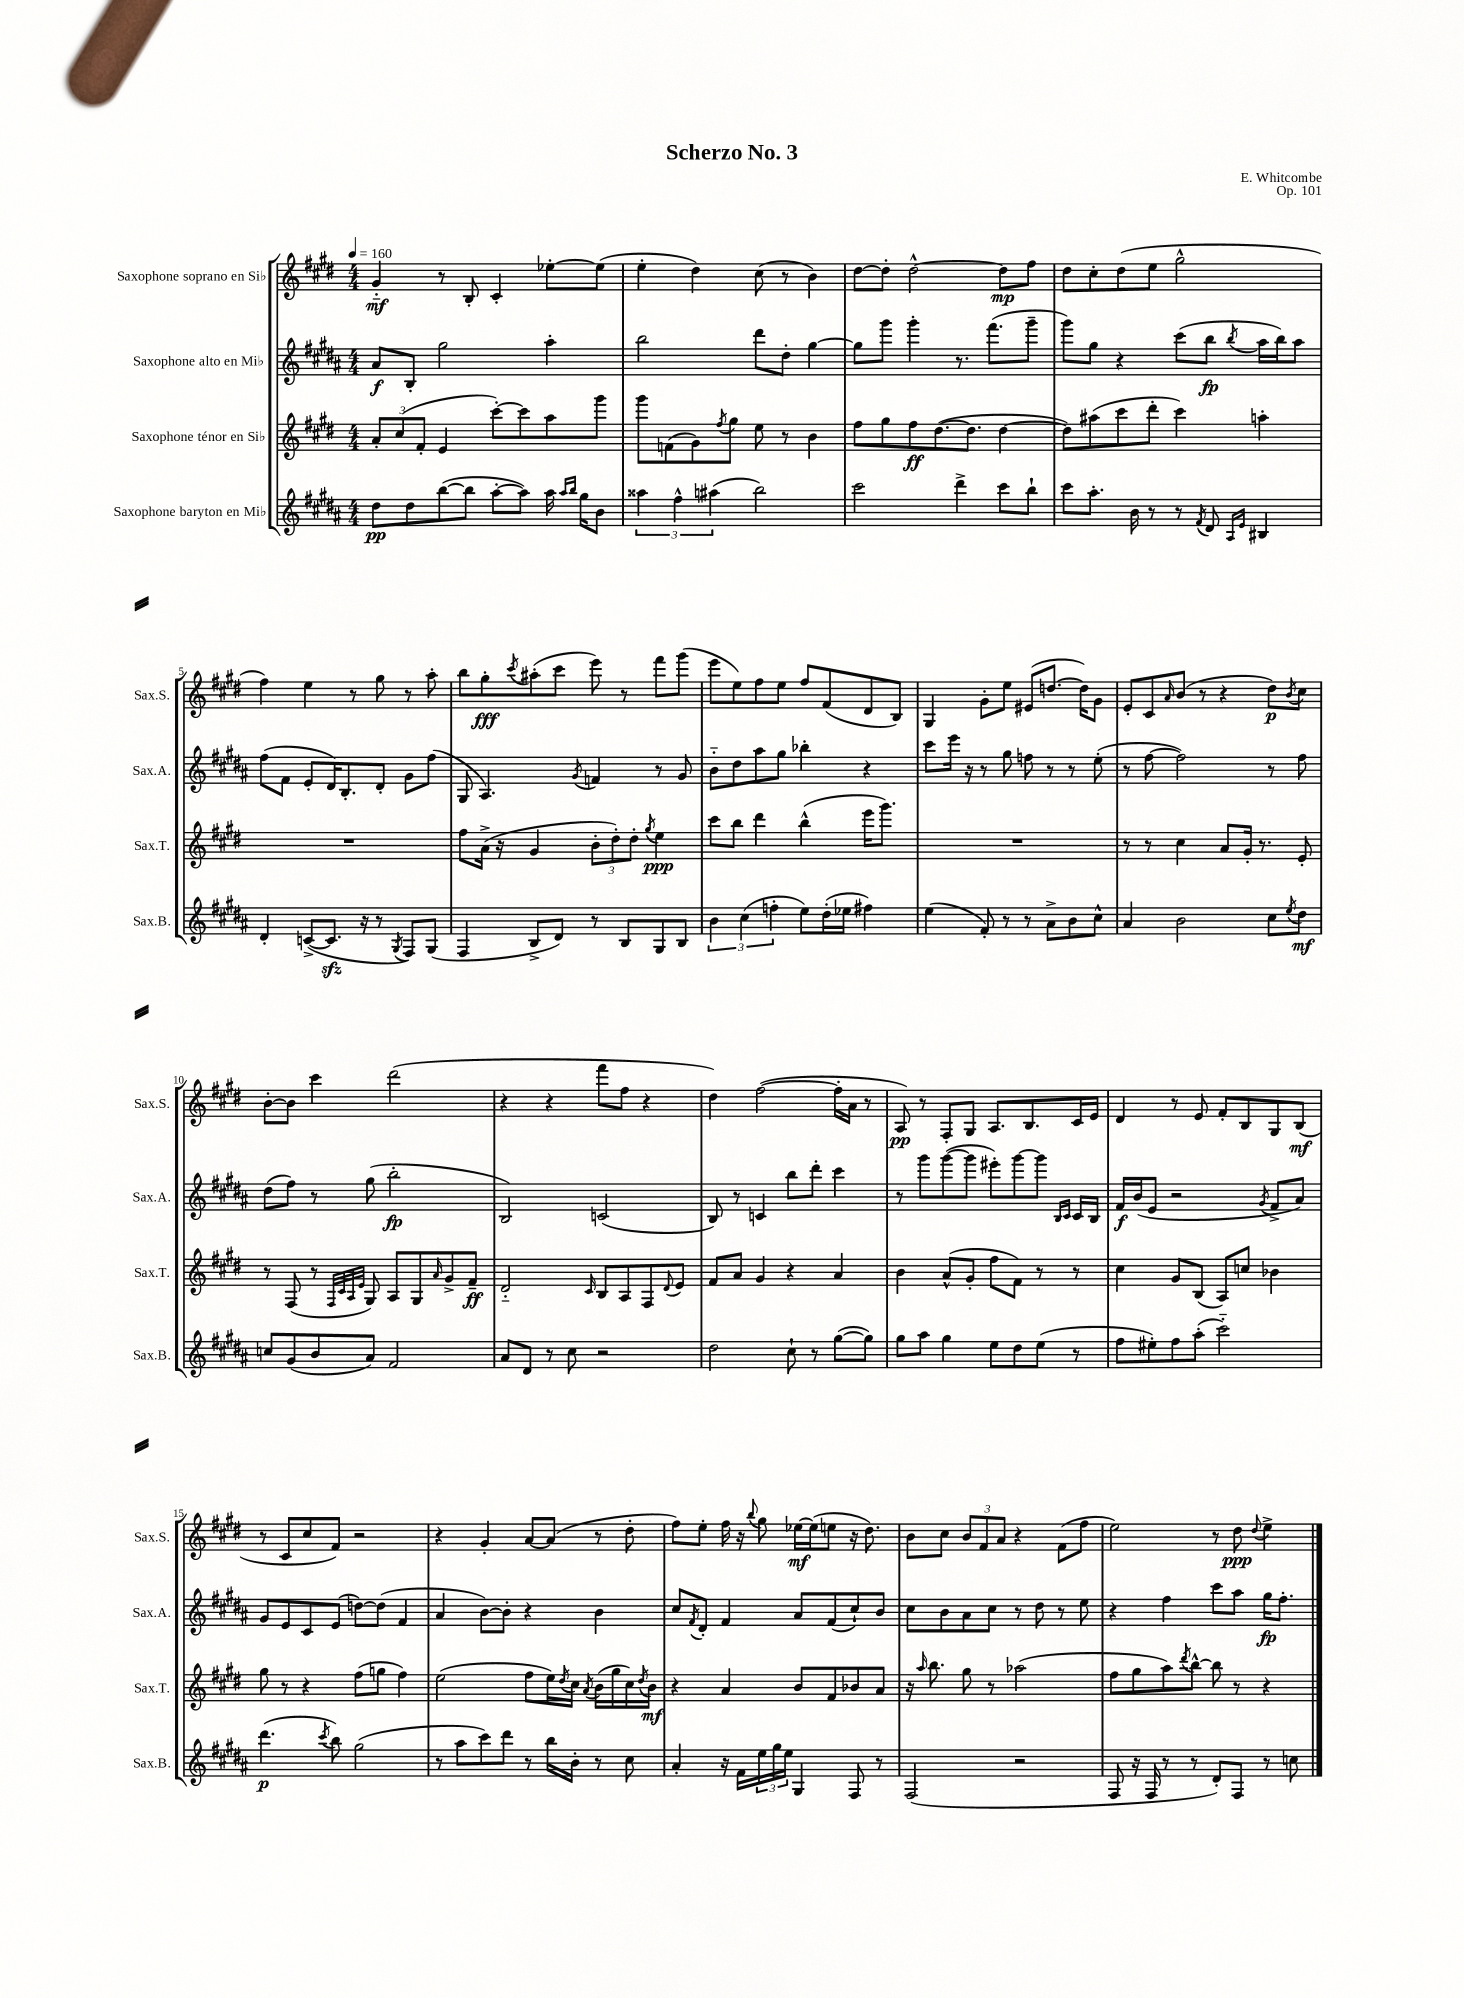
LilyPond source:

\header { title = "Scherzo No. 3" composer = "E. Whitcombe" opus = "Op. 101" }
<<
\new StaffGroup <<
\new Staff = "s0" \with { instrumentName = "Saxophone soprano en Sib" shortInstrumentName = "Sax.S." } {
    \clef treble \key e \major \numericTimeSignature \time 4/4 \tempo 4 = 160
    gis'4-_\mf r8 b8-. cis'4-. ees''8~-. ees''8( |
    e''4-. dis''4) cis''8( r8 b'4) |
    dis''8~ dis''8-. dis''2~-^ dis''8\mp fis''8 |
    dis''8 cis''8-. dis''8( e''8 gis''2-^ |
    fis''4) e''4 r8 gis''8 r8 a''8-. |
    b''8 gis''8-.\fff \acciaccatura { cis'''8 } ais''8-.( cis'''8 e'''8) r8 fis'''8 gis'''8( |
    e'''8 e''8) fis''8 e''8 fis''8 fis'8( dis'8 b8) |
    gis4 gis'8-. e''8 eis'8( d''8.~ d''16) gis'8 |
    e'8-. cis'8 \grace { a'16 } b'8( r8 r4 dis''8\p) \acciaccatura { b'8 } cis''8 |
    b'8~-. b'8 cis'''4 dis'''2( |
    r4 r4 fis'''8 fis''8 r4 |
    dis''4) fis''2~( fis''16-. a'16 r8 |
    a8\pp) r8 fis8-. gis8 a8. b8. cis'16 e'16 |
    dis'4 r8 e'8 fis'8-. b8 gis8 b8\mf( |
    r8 cis'8 cis''8 fis'8) r2 |
    r4 gis'4-. a'8~ a'8( r8 dis''8-. |
    fis''8) e''8-. fis''16 r16 \appoggiatura { b''8 } gis''8 ees''16~\mf ees''16( e''8 r16 dis''8.) |
    b'8 cis''8 \tuplet 3/2 { b'8 fis'8 a'8 } r4 fis'8( fis''8 |
    e''2) r8 dis''8\ppp \appoggiatura { dis''8 } e''4-> \bar "|." |
}
\new Staff = "s1" \with { instrumentName = "Saxophone alto en Mib" shortInstrumentName = "Sax.A." } {
    \clef treble \key b \major \numericTimeSignature \time 4/4
    ais'8\f b8-. gis''2 ais''4-. |
    b''2 dis'''8 dis''8-. gis''4~ |
    gis''8 gis'''8 gis'''4-. r8. fis'''8.( gis'''8-- |
    gis'''8) gis''8 r4 cis'''8( b''8\fp \acciaccatura { b''8 } ais''16 b''16) ais''8 |
    fis''8( fis'8 e'8-. dis'16) b8.-. dis'8-. gis'8 fis''8( |
    gis8 ais4.) \acciaccatura { gis'8 } f'4 r8 gis'8 |
    b'8-_ dis''8 ais''8 gis''8 bes''4-. r4 |
    cis'''8 e'''16 r16 r8 gis''8 f''8 r8 r8 e''8-.( |
    r8 fis''8~ fis''2) r8 fis''8 |
    dis''8( fis''8) r8 gis''8( b''2-.\fp |
    b2) c'2( |
    b8) r8 c'4 b''8 dis'''8-. cis'''4 |
    r8 gis'''8 gis'''8~( gis'''8 eis'''8-.) gis'''8~ gis'''8 \grace { b16 cis'16 } cis'16 b16 |
    fis'16\f b'16( e'8 r2 \acciaccatura { gis'8 } fis'8-> ais'8) |
    gis'8 e'8 cis'8 e'8( d''8~) d''8( fis'4 |
    ais'4 b'8~) b'8-. r4 b'4 |
    cis''8 \acciaccatura { fis'8 } dis'8-. fis'4 ais'8 fis'8( cis''8-!) b'8 |
    cis''8 b'8 ais'8 cis''8 r8 dis''8 r8 e''8 |
    r4 fis''4 cis'''8 ais''8 gis''16\fp fis''8.-. \bar "|." |
}
\new Staff = "s2" \with { instrumentName = "Saxophone ténor en Sib" shortInstrumentName = "Sax.T." } {
    \clef treble \key e \major \numericTimeSignature \time 4/4
    \tuplet 3/2 { a'8-. cis''8( fis'8-. } e'4 cis'''8~-.) cis'''8 a''8 gis'''8 |
    gis'''8 f'8( gis'8) \acciaccatura { fis''8 } gis''8 e''8 r8 b'4 |
    fis''8 gis''8 fis''8\ff dis''8.~( dis''8. dis''4~ |
    dis''8) ais''8( cis'''8 dis'''8-. cis'''4) a''4-. |
    R1 |
    fis''8 a'16->( r16 gis'4 \tuplet 3/2 { b'8-. dis''8-.) dis''8-. } \acciaccatura { gis''8 } e''4\ppp |
    cis'''8 b''8 dis'''4 b''4-^( e'''16 gis'''8.) |
    R1 |
    r8 r8 cis''4 a'8 gis'16-. r8. e'8-. |
    r8 fis8( r8 \grace { fis32 cis'32 a32 e'32 } gis8) a8 gis8 \grace { a'16 } gis'8-> fis'8--\ff |
    dis'2-_ \grace { cis'16 } b8 a8 fis8 \appoggiatura { dis'8 } e'8 |
    fis'8 a'8 gis'4 r4 a'4 |
    b'4 a'8-^( gis'8-. fis''8 fis'8) r8 r8 |
    cis''4 gis'8 b8( a8) c''8 bes'4 |
    gis''8 r8 r4 fis''8( g''8 fis''4) |
    e''2( fis''8 e''16) \acciaccatura { dis''8 } cis''16 \acciaccatura { a'8 } b'16( gis''16 cis''16) \acciaccatura { dis''8 } b'16\mf |
    r4 a'4 b'8 fis'8 bes'8 a'8 |
    r16 \grace { a''16 } b''8. gis''8 r8 aes''2( |
    fis''8 gis''8 a''8) \acciaccatura { dis'''8 } b''8~-^ b''8 r8 r4 \bar "|." |
}
\new Staff = "s3" \with { instrumentName = "Saxophone baryton en Mib" shortInstrumentName = "Sax.B." } {
    \clef treble \key b \major \numericTimeSignature \time 4/4
    dis''8\pp dis''8 b''8~( b''8 ais''8~-. ais''8) ais''16 \grace { ais''16 b''16 } gis''16 b'8 |
    \tuplet 3/2 { aisis''4 fis''4-^ ais''4( } b''2) |
    cis'''2 dis'''4-> cis'''8 b''8-! |
    cis'''8 ais''8.-. b'16 r8 r8 \acciaccatura { fis'8 } dis'8 \grace { ais16 e'16 } bis4 |
    dis'4-. c'8~->( c'8.\sfz r16 r8 \acciaccatura { gis8 } fis8) gis8( |
    fis4 b8-> dis'8) r8 b8 gis8 b8 |
    \tuplet 3/2 { b'4 cis''4( f''4-. } e''8) dis''16-.( ees''16 fis''4) |
    e''4( fis'8-.) r8 r8 ais'8-> b'8 cis''8-^ |
    ais'4 b'2 cis''8 \acciaccatura { e''8 } dis''8\mf |
    c''8 gis'8( b'8 ais'8) fis'2 |
    ais'8 dis'8 r8 cis''8 r2 |
    dis''2 cis''8-! r8 gis''8~( gis''8) |
    gis''8 ais''8 gis''4 e''8 dis''8 e''8( r8 |
    fis''8 eis''8-.) fis''8 ais''8-.( cis'''2-_) |
    dis'''4.\p( \acciaccatura { cis'''8 } b''8) gis''2( |
    r8 ais''8 cis'''8) dis'''8 r8 b''16 b'16-. r8 cis''8 |
    ais'4-. r16 fis'16 \tuplet 3/2 { e''16 gis''16 e''16 } gis4 fis8 r8 |
    fis2( r2 |
    fis8 r16 fis16 r8 r8 dis'8-.) fis8 r8 c''8 \bar "|." |
}
>>
>>
